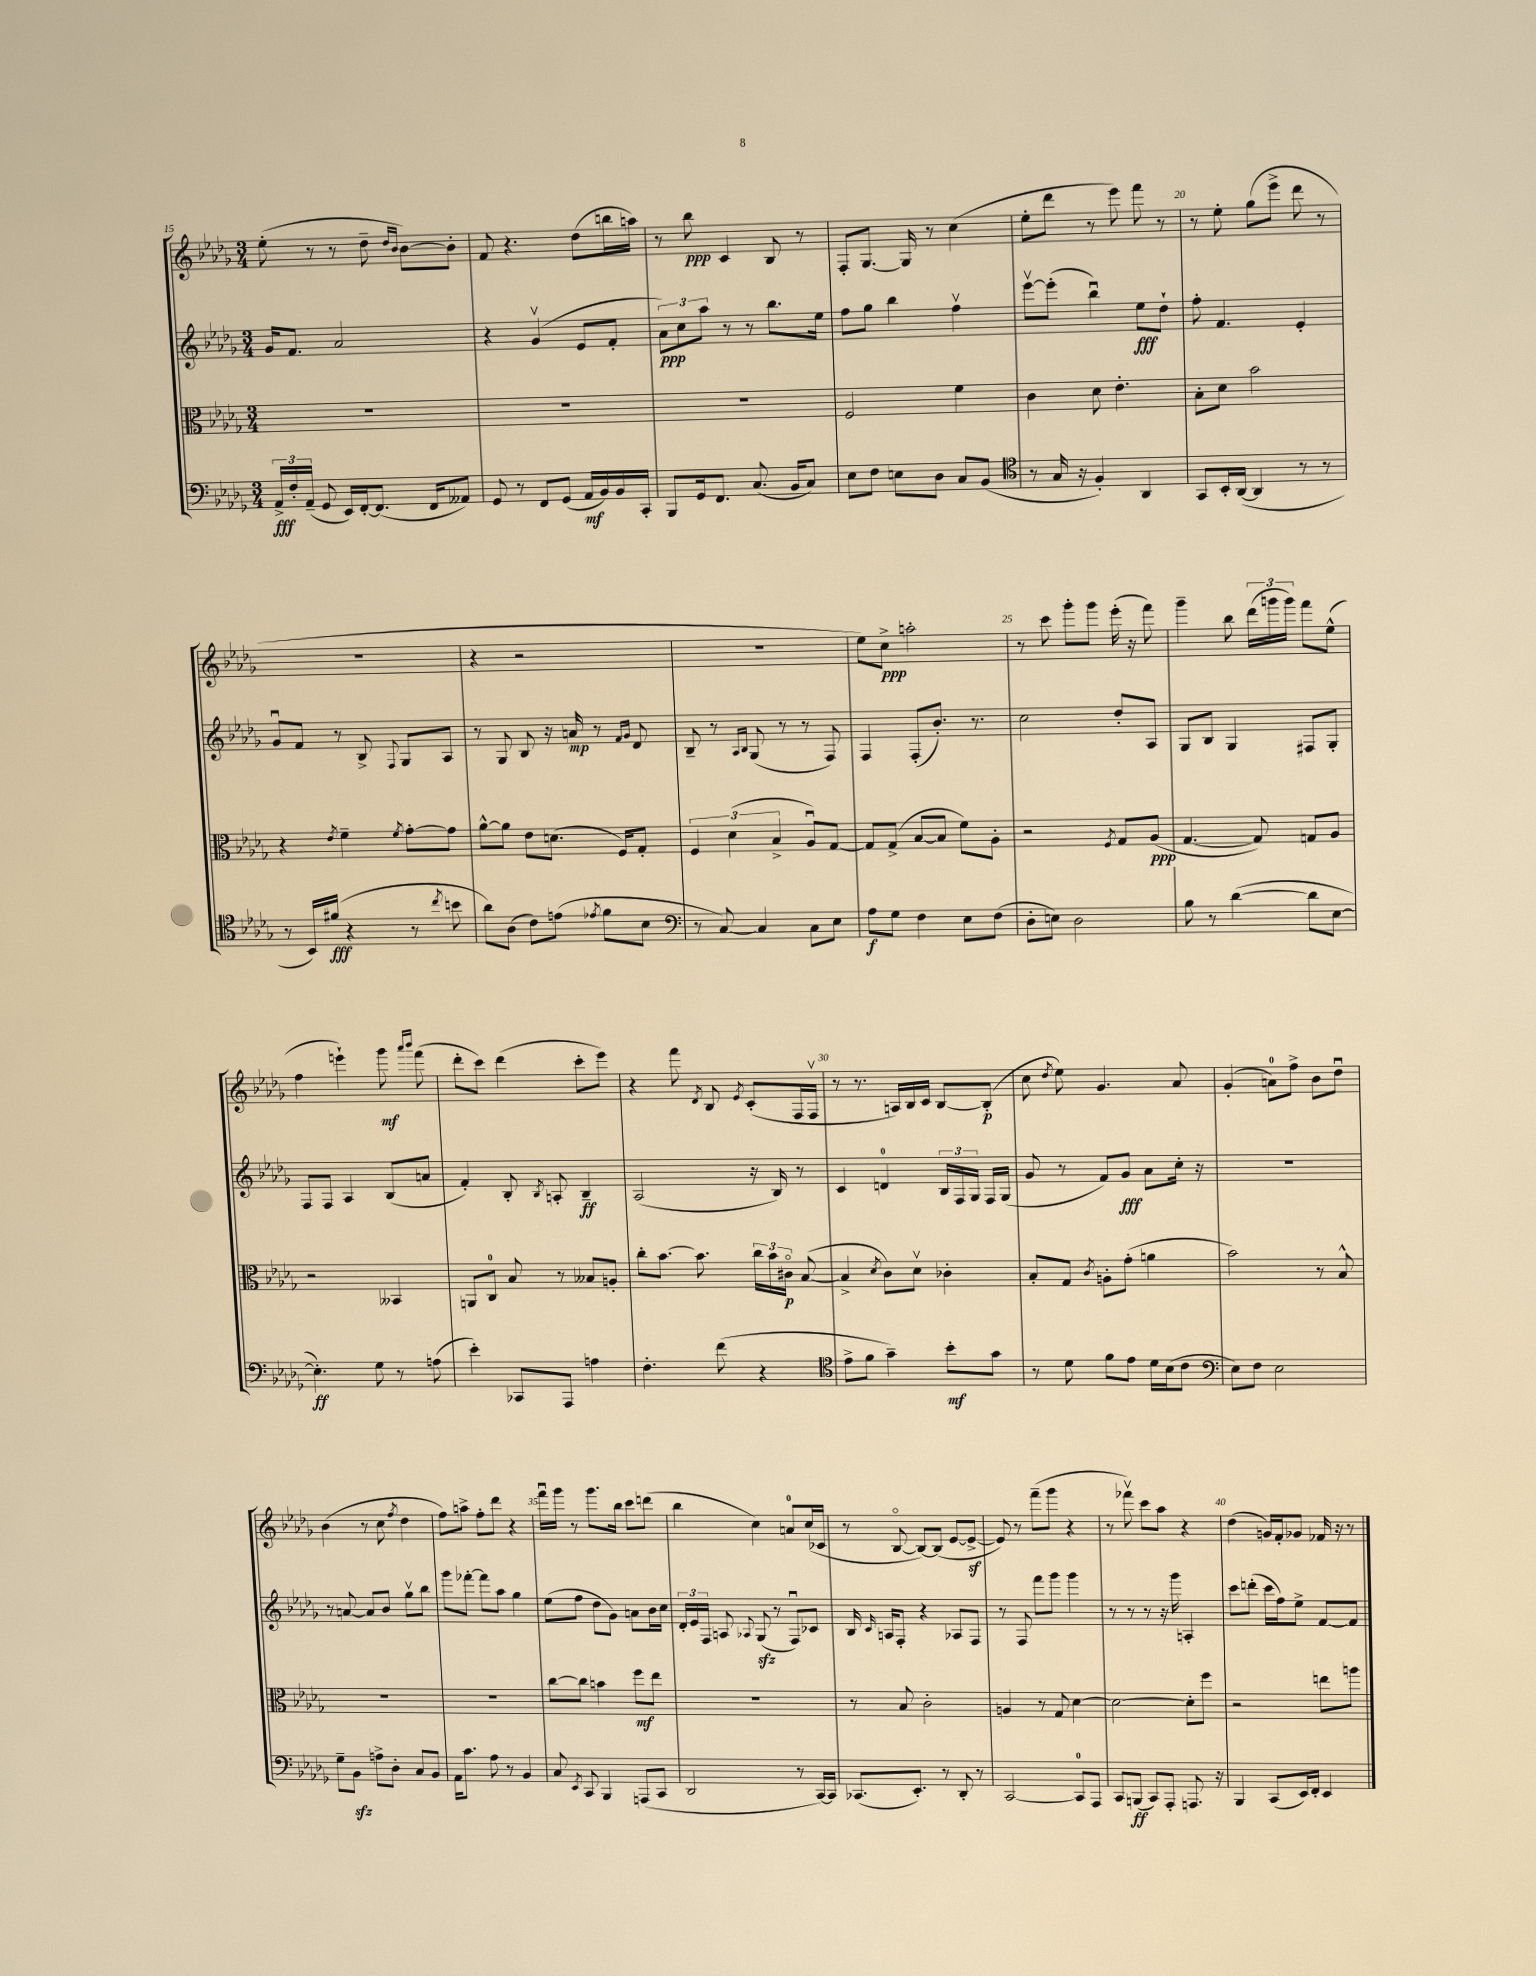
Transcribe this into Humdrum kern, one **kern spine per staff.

**kern	**kern	**kern	**kern
*staff4	*staff3	*staff2	*staff1
*clefF4	*clefC3	*clefG2	*clefG2
*k[b-e-a-d-g-]	*k[b-e-a-d-g-]	*k[b-e-a-d-g-]	*k[b-e-a-d-g-]
*M3/4	*M3/4	*M3/4	*M3/4
24AA-^/LL	2.r	16g-/LK	(8ee-'\
24F'/	.	.	.
.	.	8.f/J	.
(24AA-~/JJ	.	.	.
8GG-/	.	.	8r
16EE-/LL)	.	2a-/	8r
[16FF'/J	.	.	.
(8.FF/]J	.	.	8dd-~\
.	.	.	16qqdd-/LL
.	.	.	16qqb-/JJ
.	.	.	[8b-\L)
16FF/LK	.	.	.
8AA--/J)	.	.	8b-'\]J
=	=	=	=
8GG-/	2.r	4r	8f/
8r	.	.	4.r
8FF/L	.	(4g-v/	.
(8GG-/J	.	.	.
16AA-/LL	.	8e-/L	(8dd-\L
16BB-/)	.	.	.
16BB-/	.	8f'/J	16bb\L
16CC'/JJ	.	.	16aa\JJ)
=	=	=	=
8BBB-/L	2.r	12a-\L)	8r
.	.	12cc\	.
16GG-/k	.	.	8bb-\
.	.	12aa-\J	.
8.FF/J	.	.	.
.	.	8r	4c/
(8.C/	.	8r	.
.	.	8.bb-\L	8B-/
16BB-/LK	.	.	.
8C/J)	.	.	8r
.	.	16ee-\Jk	.
=	=	=	=
8E-\L	2F/	8ff\L	8F'/L
8F\J	.	8gg-\J	[8.G-/J
8E\L	.	4bb-\	.
.	.	.	16G-/]
8D-\J	.	.	8r
8C/L	4f\	4ffv\	(4cc\
(8BB-/J	.	.	.
=	=	=	=
*clefC4	*	*	*
8r	4c\	[8eee-v\L	8ee-'\L
16G-/	.	(8eee-'\]J	8ddd-\J
16r	.	.	.
4F'/)	8d-\	4bb-u\)	8r
.	4.e-'\	.	8eee-\)
4AA-/	.	8ee-\L	8fff\
.	.	8dd-`\J	8r
=	=	=	=
8GG-/L	8B-'\L	8ff'\	8r
16BB-'/L	8d-\J	4.f/	8ee-'\
([16AA-/JJ	.	.	.
4AA-/]	2b-\	.	(8gg-\L
.	.	.	8eee-^\J
8r	.	4e-'/	8ddd-\
8r	.	.	8r
=	=	=	=
8r	4r	8g-u/L	2.r
16BB-/LL)	.	8f/J	.
(16f#/JJ	.	.	.
.	8qe-/	.	.
4r	4f~\	8r	.
.	.	8B-^/	.
.	8qf/	8qqF/	.
8r	[8g-'\L	8G-/L	.
8qcc/	.	.	.
8b\	8g-\]J	8A-/J	.
=	=	=	=
8a-\L)	[8a-^^\L	8r	4r
(8A-\J	8a-\]J	8G-/	.
8c\L)	8e-\L	8B-/	2r
(8e\J	(8.d\J	16r	.
.	.	16a/	.
8qe-/	.	.	.
8f\L	.	8r	.
.	16F/LK)	.	.
.	.	16qqf/LL	.
.	.	16qqg-/JJ	.
8B-\J	8G-'/J	8d-/	.
=	=	=	=
*clefF4	*	*	*
8r	6F/	8B-~/	2.r
[8C/)	.	8r	.
.	(6d-\	.	.
.	.	16qqA-/LL	.
.	.	16qqB-/JJ	.
4C/]	.	(8G-/	.
.	6B-^/	.	.
.	.	8r	.
8C\L	8A-u/L)	8r	.
8E-\J	[8G-/J	8F/)	.
=	=	=	=
8A-\L	8G-/]L	4F/	8ee-\L)
8G-\J	(8G-^/J	.	8cc^\J
4F\	[8B-/L	(8F'/L	2aa'\
.	8B-/]J	8.b-'/J)	.
8E-\L	8f\L)	.	.
.	.	8.r	.
(8F\J	8A-'\J	.	.
=	=	=	=
8D-'\L	2r	2cc\	8r
8E\J)	.	.	8ccc\
2D-\	.	.	8ggg-'\L
.	.	.	8ggg-\J
.	8qF/	.	.
.	8G-/L	8dd-'/L	(16eee-'\
.	.	.	16r
.	(8A-/J	8A-/J	8fff\)
=	=	=	=
8B-\	[4.G-/	8G-/L	4ggg-~\
8r	.	8B-/J	.
([4d-\	.	4G-/	8bb-\
.	8G-/])	.	(24ddd-\LL
.	.	.	24ggg\
.	.	.	24ggg\JJ)
8d-\]L	8G/L	8F#/L	8fff\L
[8E-\J	8A-/J	8G-'/J	(8ee-^^\J
=	=	=	=
4.E-'\])	2r	8F/L	4ff\
.	.	8F/J	.
.	.	4A-/	4eee`\)
8G-\	.	.	.
8r	4BB--/	(8B-/L	8ggg-\
.	.	.	16qqaaa-/LL
.	.	.	16qqbbb-/JJ
(8A\	.	8a/J	(8fff\
=	=	=	=
4e-'\)	8AA/L	4f'/)	8ddd-'\L
.	8C/J	.	8ccc\J)
8CC-/L	8B-/	8B-'/	(4ddd-\
.	.	8qB-/	.
8AAA-/J	8r	8A'/	.
4A\	8B--/L	4B-~/	8ccc'\L
.	8A'/J	.	8eee-\J)
=	=	=	=
4.F'\	8cc'\L	(2A-/	4r
.	[8.b-\J	.	.
.	.	.	8fff\
.	8.b-\]	.	.
.	.	.	8qd-/
(8f\	.	.	8B-/
.	.	.	8qe-/
4r	24cc\LL	16r	(8c'/L
.	24b-\	.	.
.	.	16B-/)	.
.	24c#o\JJ	.	.
.	([8B-/	8r	16F/L
.	.	.	16Fv/JJ
=	=	=	=
*clefC4	*	*	*
8e-^\L	4B-^/]	4c/	8r
8f\J	.	.	8.r
.	8qd-/	.	.
4g-~\)	8c\L)	4d/	.
.	.	.	16A/LL)
.	8d-v\J	.	16B-/
.	.	.	16c/JJ
8b-'\L	4c-'\	24B-/LL	[8B-/L
.	.	24F/	.
.	.	24G-/JJ	.
8g-\J	.	16F/LL	(8B-'/]J
.	.	(16G-/JJ	.
=	=	=	=
8r	8B-'/L	8g-/	8cc\
.	.	.	8qdd-/
8d-\	8G-/J	8r	8ee-\)
.	8qc/	.	.
8f\L	8A'\L	8f/L)	4.g-/
8e-\J	(8g-'\J	8g-/J	.
16d-\LL	4a\	8a-\L	.
(16B-\J	.	.	.
8c\J	.	16cc'\Jk	8a-/
.	.	16r	.
=	=	=	=
*clefF4	*	*	*
8E-\L)	2b-\)	2.r	(4g-'/
8F\J	.	.	.
2E-\	.	.	8a\L)
.	.	.	8ff^\J
.	8r	.	8b-\L
.	8B-^^/	.	8dd-u\J
=	=	=	=
8G-~\L	2.r	8r	(4b-\
8BB-\J	.	[8a/	.
8A^\L	.	8a/]L	8r
8D-'\J	.	8b-/J	8cc\
.	.	.	8qff/
8C/L	.	8gg-v\L	4dd-\
8BB-/J	.	8bb-\J	.
=	=	=	=
16AA-\LK	2.r	8ggg-\L	8ff\L)
8.c\J	.	.	.
.	.	[8fff-'\J	8aa^\J
8A-\	.	8fff-\]L	8ff'\L
8r	.	8aa-\J	8ddd-\J
4BB-/	.	4gg-\	4r
=	=	=	=
8C/	[8cc\L	(8ee-\L	16fffu\LL
.	.	.	16ggg-\JJ
8qEE-/	.	.	.
8CC/	8cc\]J	8ff\J	8r
4BBB-/	4b\	8dd-\L	8.ggg-\L
.	.	8g-\J)	.
.	.	.	16bb-\Jk
(8AAA/L	8ff\L	8a\L	8ccc\L
8CC/J	8ee-\J	16b-\L	(8ddd\J
.	.	16cc\JJ	.
=	=	=	=
2DD-/	2.r	24d-'/LL	4bb-\
.	.	24e-/	.
.	.	24F/JJ	.
.	.	8A/	.
.	.	8qqA-/	.
.	.	(8G-/	4cc\)
.	.	8r	.
8r	.	8Fu/L)	8a/L
[16CC/LL)	.	8c-/J	(16cc/L
16CC/]JJ	.	.	16c-/JJ
=	=	=	=
(8.CC-/L	8r	16B-/	8r
.	.	16qqc/	.
.	.	16A/LK	.
.	8B-/	8F'/J	[8B-o/
8.EE-'/J)	.	.	.
.	2c'\	4r	8B-/_L)
8r	.	.	(8B-/]J
8DD-'/	.	8A-/L	[8e-/L
8r	.	8F/J	8e-^/_J
=	=	=	=
[2CC/	4A/	8r	8e-/])
.	.	8F/	8r
.	8r	8fff\L	(8fff~\L
.	8G-/	8ggg-\J	8ggg-\J
8CC/]L	[4d-\	4ggg-\	4r
8AAA-/J	.	.	.
=	=	=	=
8CC/L	2d-\_	8r	8r
(8BBB/J	.	8r	8fff-v\)
8CC/L)	.	8r	8ccc\L
8AAA-'/J	.	16r	8aa-\J
.	.	16ggg-\	.
8.AAA/	8d-'\]L	4A'/	4r
.	8ff\J	.	.
16r	.	.	.
=	=	=	=
4BBB-/	2r	8ccc\L	(4dd-\
.	.	(8ddd'\J	.
(8CC/L	.	16ccc\LL	16g/LL)
.	.	16ff\J)	16f'/J
16EE-/L)	.	8ee-^\J	8g-/J
16FF'/JJ	.	.	.
4EE-/	8ee\L	[8f/L	16f-/
.	.	.	16r
.	8aa\J	8f/]J	8r
==	==	==	==
*-	*-	*-	*-
